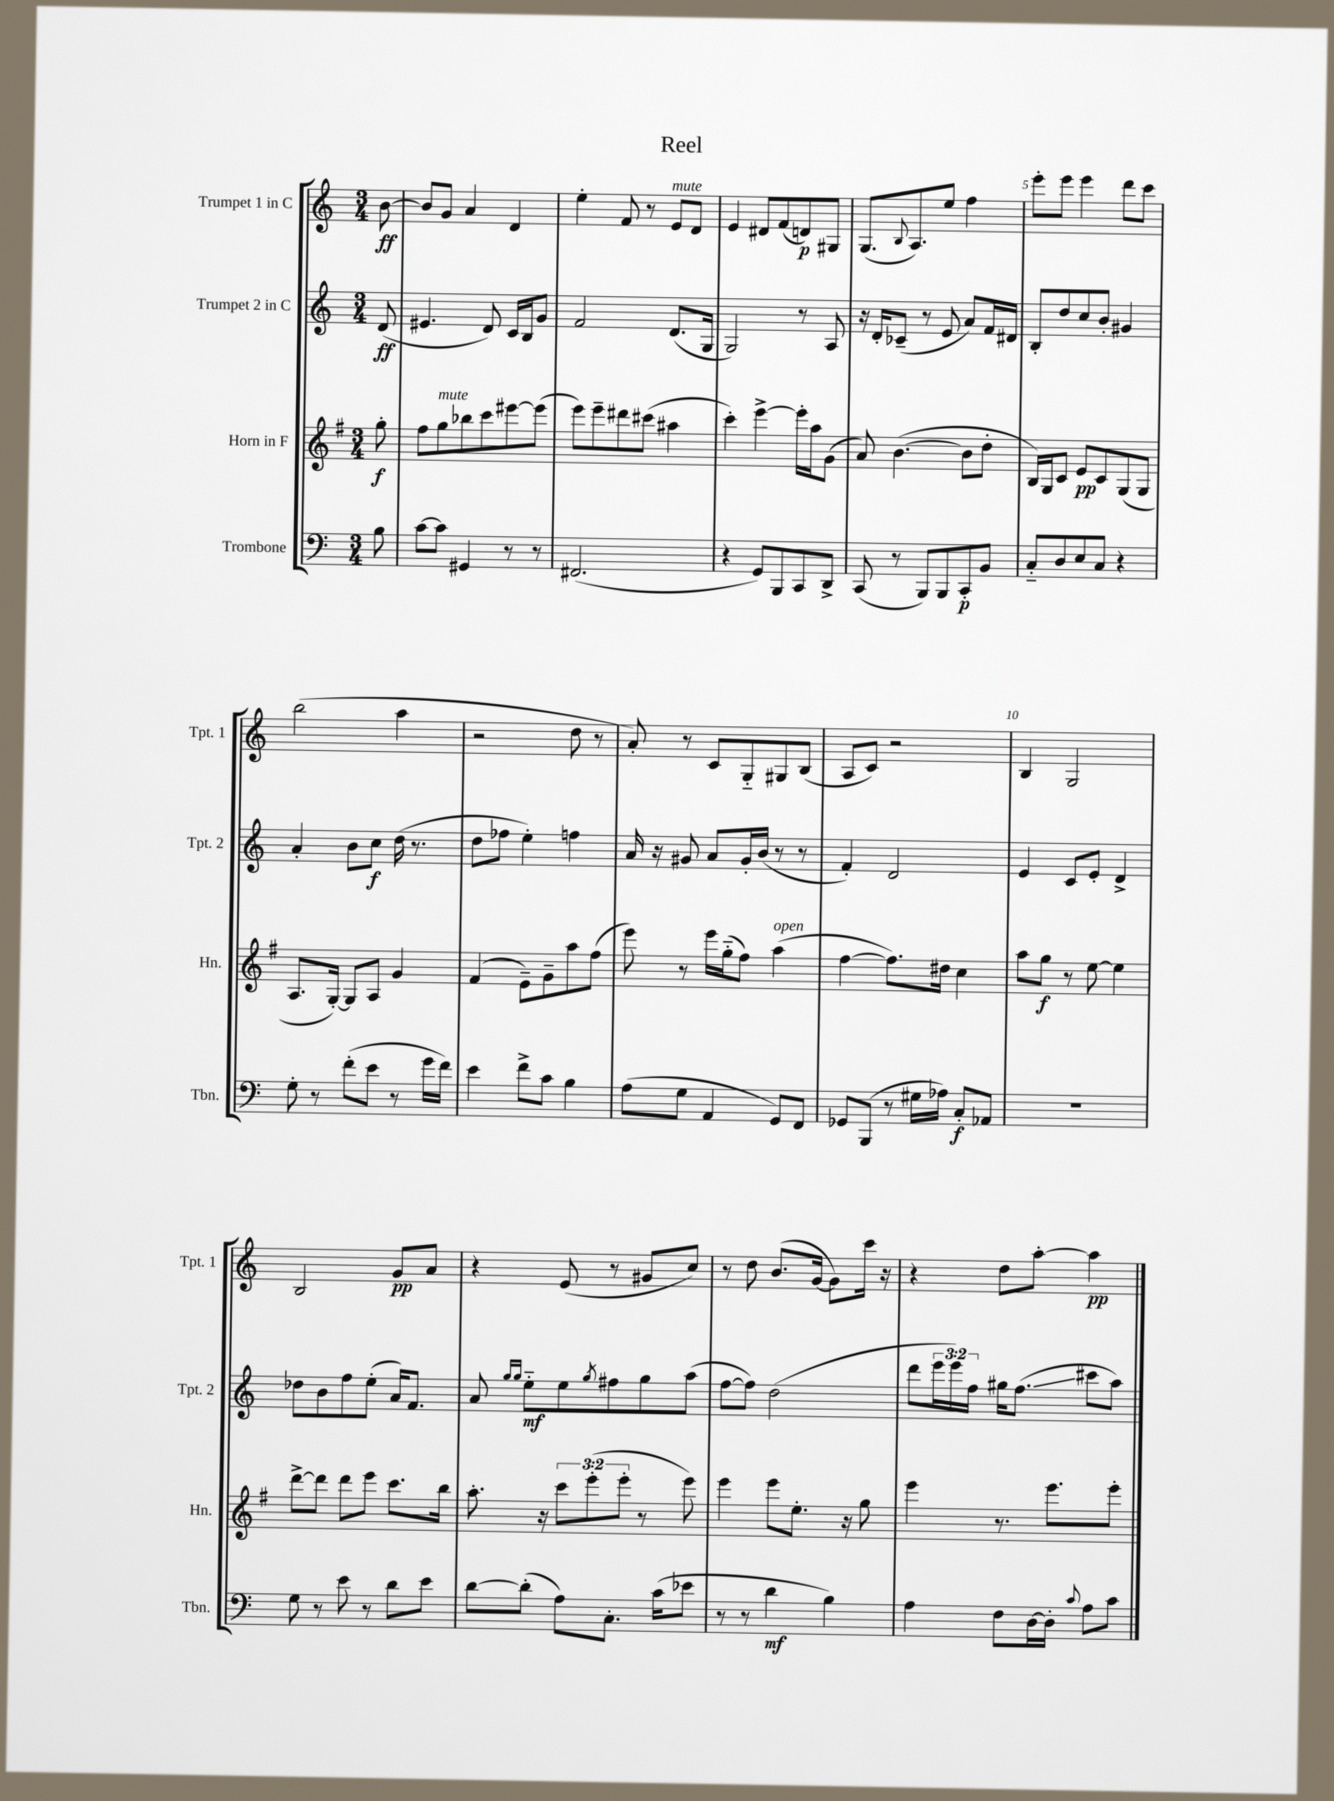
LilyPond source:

\header { title = "Reel" }
<<
\new StaffGroup <<
\new Staff = "s0" \with { instrumentName = "Trumpet 1 in C" shortInstrumentName = "Tpt. 1" } {
    \clef treble \key c \major \numericTimeSignature \time 3/4 \partial 8
    b'8~\ff |
    b'8 g'8 a'4 d'4 |
    e''4-. f'8 r8 e'8^\markup { \italic "mute" } d'8 |
    e'4 dis'8 f'8( d'8\p) gis8 |
    g8.( \appoggiatura { b8 } a8.) e''8 f''4 |
    e'''8-. e'''8 e'''4 d'''8 c'''8 |
    b''2( a''4 |
    r2 d''8 r8 |
    a'8-.) r8 c'8 g8-_ gis8 b8( |
    a8 c'8) r2 |
    b4 g2 |
    b2 g'8\pp a'8 |
    r4 e'8( r8 gis'8 c''8) |
    r8 d''8 b'8.( g'16~ g'8) c'''16 r16 |
    r4 d''8 a''8~-. a''4\pp \bar "|." |
}
\new Staff = "s1" \with { instrumentName = "Trumpet 2 in C" shortInstrumentName = "Tpt. 2" } {
    \clef treble \key c \major \numericTimeSignature \time 3/4 \override Staff.TupletNumber.text = #tuplet-number::calc-fraction-text \partial 8
    d'8\ff( |
    eis'4. d'8) c'16 b16 g'8 |
    f'2 d'8.( g16 |
    g2) r8 a8 |
    r16 d'16-. ces'8--( r8 e'8 a'8) f'16 dis'16 |
    b8-. d''8 c''8 b'8-. gis'4 |
    a'4-. b'8 c''8\f d''16( r8. |
    d''8 fes''8 e''4-.) f''4 |
    a'16 r16 gis'8 a'8 gis'16-. b'16( r8 r8 |
    f'4-.) d'2 |
    e'4 c'8 e'8-. d'4-> |
    des''8 b'8 f''8 e''8-.( a'16) f'8. |
    a'8 \grace { g''16 g''16 } e''8-_\mf e''8 \acciaccatura { g''8 } fis''8 g''8 a''8( |
    f''8~ f''8) d''2( |
    d'''8 \tuplet 3/2 { e'''16 e'''16) f''16 } gis''16 f''8.\glissando( cis'''8 a''8) \bar "|." |
}
\new Staff = "s2" \with { instrumentName = "Horn in F" shortInstrumentName = "Hn." } {
    \clef treble \key g \major \numericTimeSignature \time 3/4 \override Staff.TupletNumber.text = #tuplet-number::calc-fraction-text \partial 8
    g''8-.\f |
    fis''8 g''8^\markup { \italic "mute" } bes''8 c'''8 eis'''8~ eis'''8( |
    e'''8) e'''8-- dis'''8 cis'''8( ais''4 |
    c'''4-.) e'''4~-> e'''16-. a''16 g'8( |
    a'8) b'4.~( b'8 d''8-. |
    b16) g16 c'8 e'8\pp c'8 g8( g8 |
    a8. g16~-.) g8 a8 g'4 |
    fis'4( e'8--) g'8-- a''8 fis''8( |
    e'''8) r8 e'''16 g''16-_( fis''8) a''4^\markup { \italic "open" }( |
    fis''4~ fis''8.) dis''16 c''4 |
    a''8 g''8\f r8 e''8~ e''4 |
    d'''8~-> d'''8 d'''8 e'''8 c'''8. b''16 |
    a''8.-. r16 \tuplet 3/2 { c'''8 e'''8-.( e'''8-. } r8 e'''8) |
    e'''4 e'''8 e''8.-. r16 g''8 |
    e'''4 r8. e'''8. e'''8-. \bar "|." |
}
\new Staff = "s3" \with { instrumentName = "Trombone" shortInstrumentName = "Tbn." } {
    \clef bass \key c \major \numericTimeSignature \time 3/4 \partial 8
    b8 |
    c'8~ c'8 gis,4 r8 r8 |
    fis,2.( |
    r4 g,8) b,,8 c,8 d,8-> |
    c,8( r8 b,,8) b,,8 c,8-.\p b,8 |
    c8-_ d8 e8 c8 r4 |
    g8-. r8 f'8-.( e'8 r8 g'16 f'16) |
    e'4 f'8-> c'8 b4 |
    a8( g8 a,4 g,8) f,8 |
    ges,8 b,,8( r8 gis16 aes16) c8-.\f aes,8 |
    R2. |
    g8 r8 e'8 r8 d'8 e'8 |
    d'8~ d'8-.( a8) c8.-. c'16( ees'8 |
    r8 r8 d'4\mf b4) |
    a4 f8 d16~ d16-. \appoggiatura { c'8 } a8 c'8 \bar "|." |
}
>>
>>
\layout { \context { \Score \override BarNumber.break-visibility = ##(#f #t #t) barNumberVisibility = #(every-nth-bar-number-visible 5) } }
